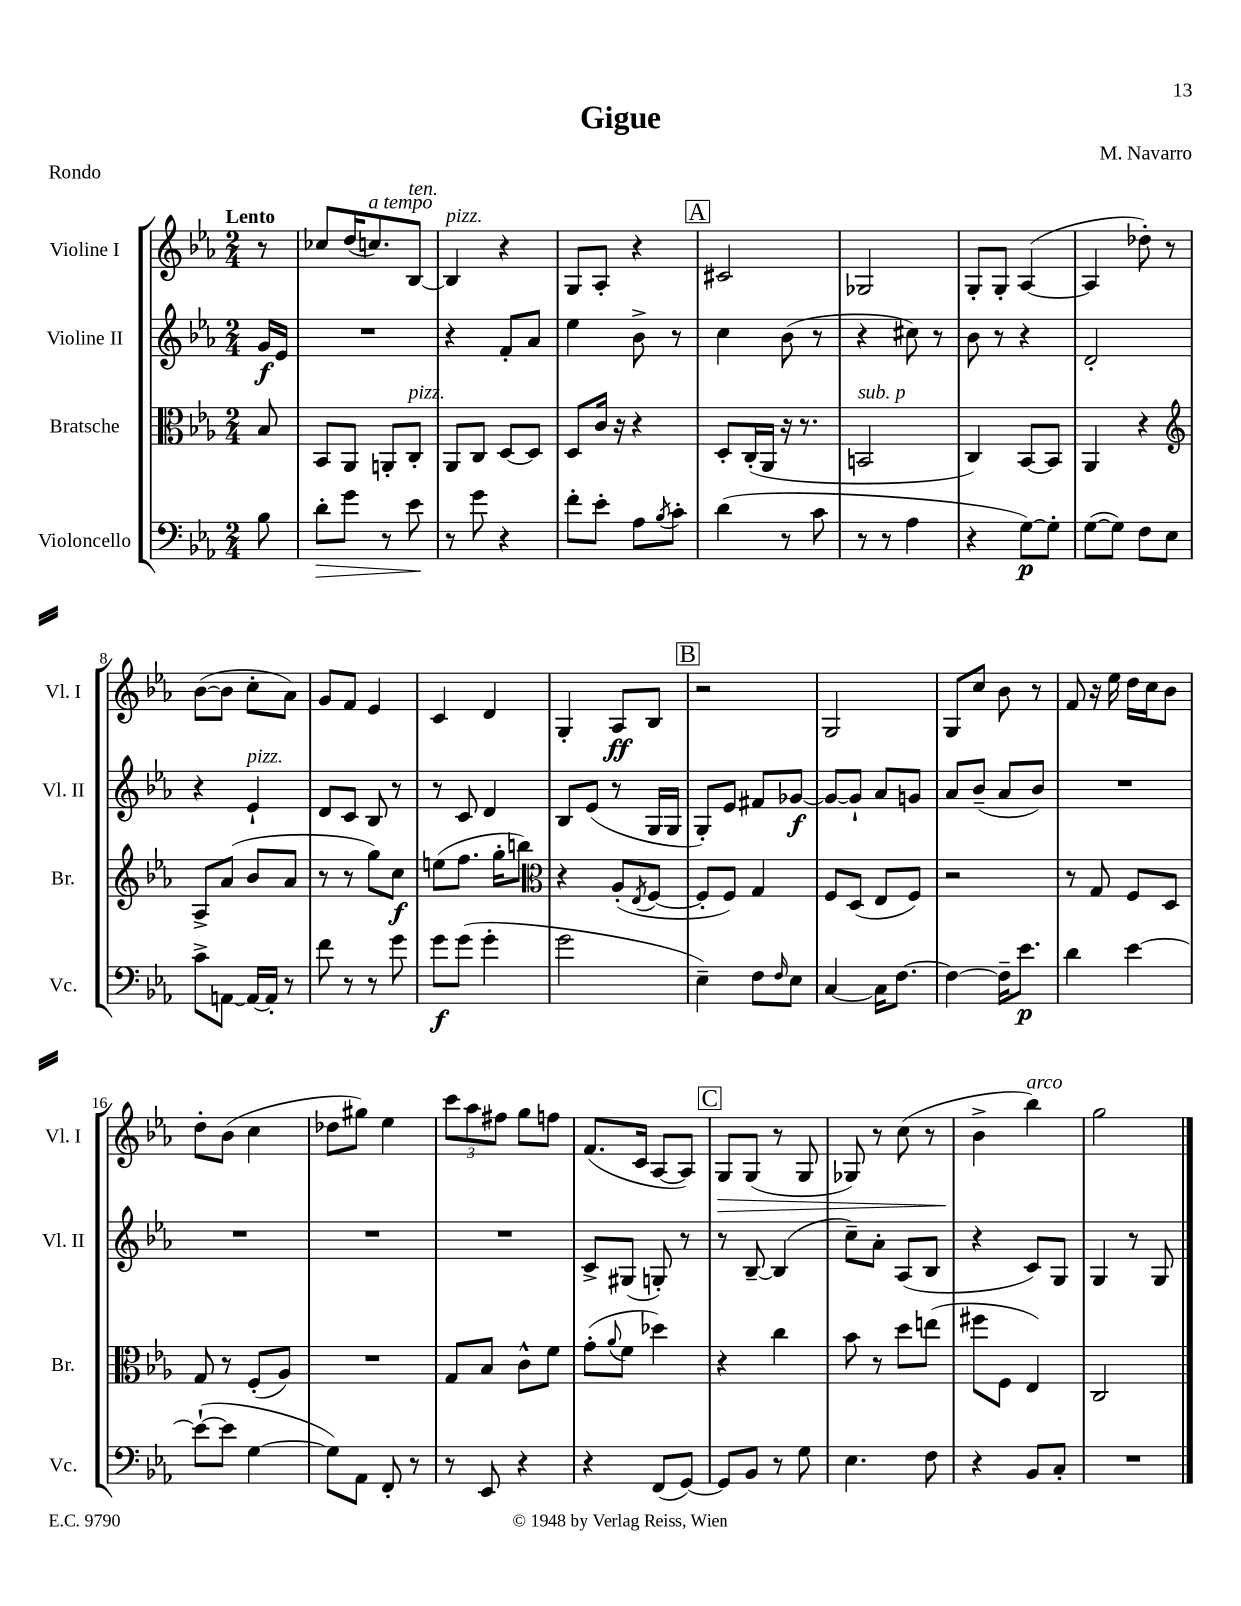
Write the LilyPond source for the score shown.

\header { title = "Gigue" composer = "M. Navarro" piece = "Rondo" }
<<
\new StaffGroup <<
\new Staff = "s0" \with { instrumentName = "Violine I" shortInstrumentName = "Vl. I" } {
    \clef treble \key ees \major \numericTimeSignature \time 2/4 \partial 8 \tempo "Lento"
    r8 |
    ces''8 d''16( c''8.^\markup { \italic "a tempo" }) bes8~^\markup { \italic "ten." } |
    bes4^\markup { \italic "pizz." } r4 |
    g8 aes8-. r4 |
    \mark \markup { \box "A" } cis'2 |
    ges2 |
    g8-. g8-. aes4~( |
    aes4 des''8-.) r8 |
    bes'8~( bes'8 c''8-. aes'8) |
    g'8 f'8 ees'4 |
    c'4 d'4 |
    g4-. aes8\ff bes8 |
    \mark \markup { \box "B" } r2 |
    g2 |
    g8 c''8 bes'8 r8 |
    f'8 r16 ees''16 d''16 c''16 bes'8 |
    d''8-. bes'8( c''4 |
    des''8 gis''8) ees''4 |
    \tuplet 3/2 { c'''8 aes''8 fis''8 } g''8 f''8 |
    f'8.( c'16 aes8~ aes8) |
    \mark \markup { \box "C" } g8\> g8( r8 g8 |
    ges8) r8 c''8( r8 |
    bes'4->\! bes''4^\markup { \italic "arco" }) |
    g''2 \bar "|." |
}
\new Staff = "s1" \with { instrumentName = "Violine II" shortInstrumentName = "Vl. II" } {
    \clef treble \key ees \major \numericTimeSignature \time 2/4 \partial 8
    g'16\f ees'16 |
    R2 |
    r4 f'8-. aes'8 |
    ees''4 bes'8-> r8 |
    \mark \markup { \box "A" } c''4 bes'8( r8 |
    r4 cis''8) r8 |
    bes'8 r8 r4 |
    d'2-. |
    r4 ees'4-!^\markup { \italic "pizz." } |
    d'8 c'8 bes8 r8 |
    r8 c'8 d'4 |
    bes8 ees'8( r8 g16 g16 |
    \mark \markup { \box "B" } g8-.) ees'8 fis'8 ges'8~\f |
    ges'8~ ges'8-! aes'8 g'8 |
    aes'8 bes'8--( aes'8 bes'8) |
    R2 |
    R2 |
    R2 |
    R2 |
    c'8-> gis8( g8-.) r8 |
    \mark \markup { \box "C" } r8 bes8~-- bes4( |
    c''8--) aes'8-. aes8( bes8 |
    r4 c'8) g8 |
    g4 r8 g8 \bar "|." |
}
\new Staff = "s2" \with { instrumentName = "Bratsche" shortInstrumentName = "Br." } {
    \clef alto \key ees \major \numericTimeSignature \time 2/4 \partial 8
    bes8 |
    bes,8 aes,8 a,8-. c8-.^\markup { \italic "pizz." } |
    aes,8 c8 d8~ d8 |
    d8 c'16 r16 r4 |
    \mark \markup { \box "A" } d8-. c16-.( aes,16 r16 r8. |
    b,2^\markup { \italic "sub. p" } |
    c4) bes,8~ bes,8 |
    aes,4 r4 |
    \clef treble aes8-> aes'8( bes'8 aes'8 |
    r8 r8 g''8) c''8\f |
    e''8( f''8. g''16-. b''8) |
    \clef alto r4 aes8-.( \acciaccatura { ees8 } f8~ |
    \mark \markup { \box "B" } f8-. f8) g4 |
    f8 d8( ees8 f8) |
    r2 |
    r8 g8 f8 d8 |
    g8 r8 f8-.( aes8) |
    R2 |
    g8 bes8 c'8-^ f'8 |
    g'8-.( \appoggiatura { aes'8 } f'8 des''4) |
    \mark \markup { \box "C" } r4 c''4 |
    bes'8 r8 d''8 e''8( |
    fis''8 f8 ees4) |
    c2 \bar "|." |
}
\new Staff = "s3" \with { instrumentName = "Violoncello" shortInstrumentName = "Vc." } {
    \clef bass \key ees \major \numericTimeSignature \time 2/4 \partial 8
    bes8 |
    d'8-.\> g'8 r8 ees'8\! |
    r8 g'8 r4 |
    f'8-. ees'8-. aes8 \acciaccatura { bes8 } c'8-. |
    \mark \markup { \box "A" } d'4( r8 c'8 |
    r8 r8 aes4 |
    r4 g8~\p) g8-. |
    g8~( g8) f8 ees8 |
    c'8-> a,8~ a,16~ a,16-. r8 |
    f'8 r8 r8 g'8 |
    g'8\f g'8( g'4-. |
    g'2 |
    \mark \markup { \box "B" } ees4--) f8 \grace { f16 } ees8 |
    c4~ c16 f8.~ |
    f4~ f16-- ees'8.\p |
    d'4 ees'4~ |
    ees'8~-!( ees'8 g4~ |
    g8) aes,8 f,8-. r8 |
    r8 ees,8 r4 |
    r4 f,8( g,8~) |
    \mark \markup { \box "C" } g,8 bes,8 r8 g8 |
    ees4. f8 |
    r4 bes,8 c8-. |
    R2 \bar "|." |
}
>>
>>
